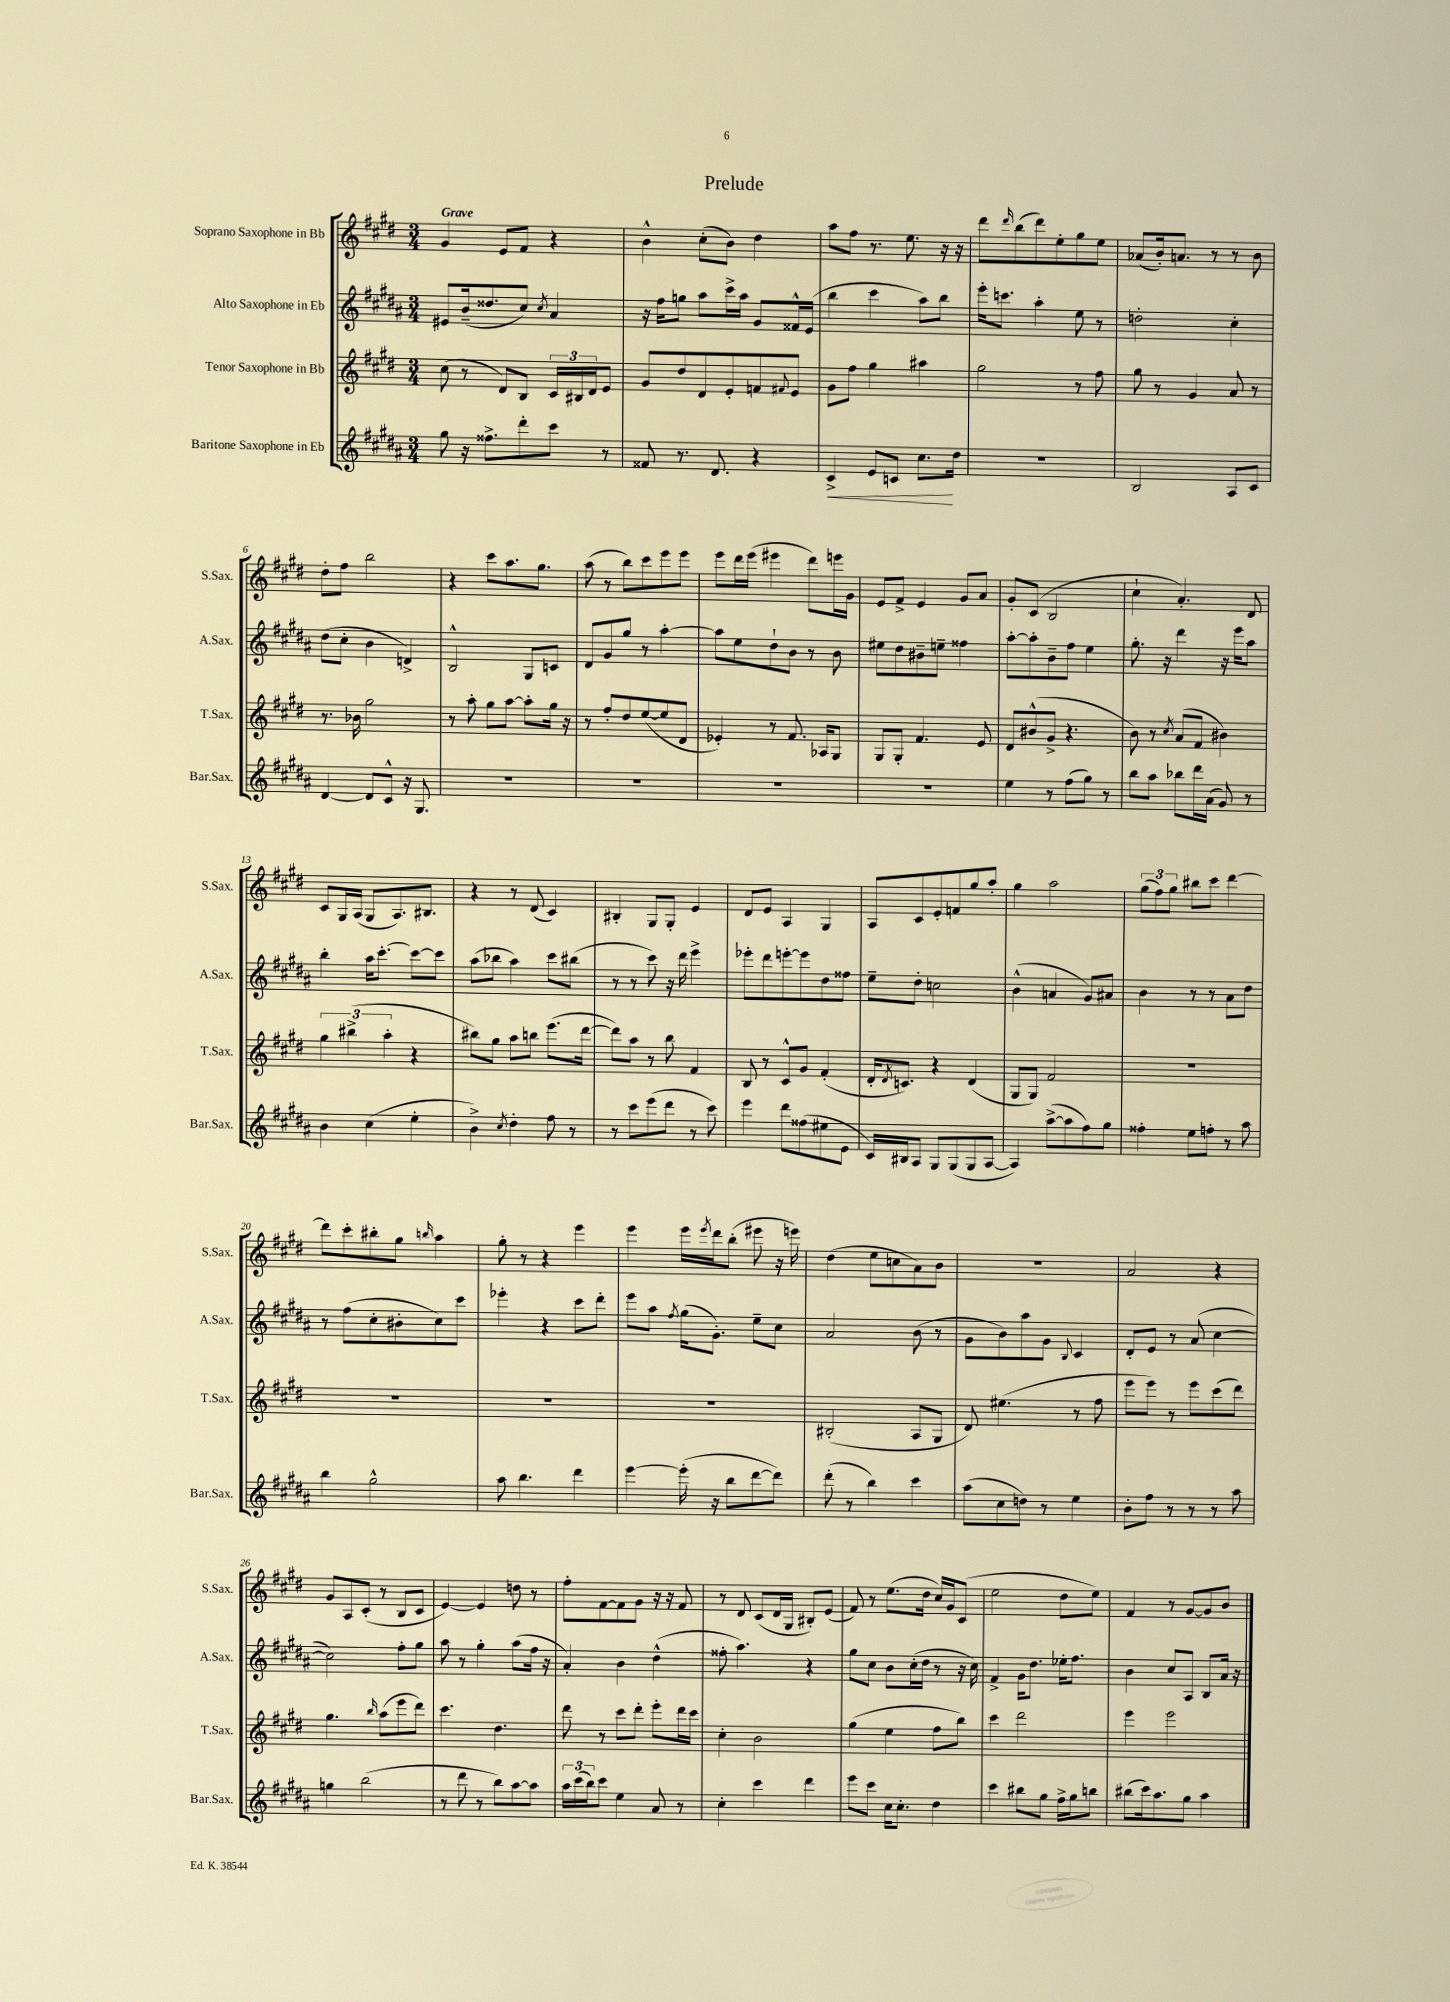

**kern	**kern	**kern	**kern
*staff4	*staff3	*staff2	*staff1
*clefG2	*clefG2	*clefG2	*clefG2
*k[f#c#g#d#a#]	*k[f#c#g#d#]	*k[f#c#g#d#a#]	*k[f#c#g#d#]
*M3/4	*M3/4	*M3/4	*M3/4
8gg#\	(8cc#\	8e#/L	4g#/
16r	8r	(16b~/k	.
8.ff##^\L	.	8.dd##/	.
.	8d#/L)	.	8e/L
8ddd#'\	8B/J	8cc#/J)	8f#/J
.	.	8qcc#/	.
8ccc#\J	24c#/LL	4a#/	4r
.	24B#/	.	.
.	24d#/J	.	.
8r	8e/J	.	.
=	=	=	=
8f##/	8g#/L	16r	4b^^\
.	.	16ff#\LK	.
8.r	8dd#/	8gg\J	.
.	8d#/	8aa#\L	(8cc#'\L
8.d#/	.	.	.
.	8e'/	16ccc#^\L	8b\J)
.	.	16aa#\JJ	.
4r	8f/	8g#/L	4dd#\
.	8qqf#/	.	.
.	8e/J	16f##^^/L	.
.	.	(16e/JJ	.
=	=	=	=
4c#^/	8g#\L	4bb\	8aa\L
.	8ff#\J	.	8ff#\J
8e/L	4gg#\	4ccc#\	8.r
8c/J	.	.	.
.	.	.	8.ee\
8.cc#\L	4aa#\	8aa#\L)	.
.	.	8bb\J	16r
16dd#\Jk	.	.	16r
=	=	=	=
2.r	2gg#\	16eee'\LK	8ddd#\L
.	.	8.ccc\J	.
.	.	.	16qqddd#/
.	.	.	(8bb\
.	.	4aa#'\	8ddd#\)
.	.	.	8ee'\
.	8r	8ee\	8gg#\
.	8ff#\	8r	8ee\J
=	=	=	=
2B/	8gg#\	2dd'\	(8a-/L
.	8r	.	16b'/k)
.	.	.	8.a/J
.	4g#/	.	.
.	.	.	8r
8A#/L	8a/	4cc#'\	8r
8c#/J	8r	.	8b\
=	=	=	=
[4d#/	8.r	(8dd#\L	8dd#'\L
.	.	8cc#'\J	8ff#\J
.	16b-\	.	.
8d#/]L	2gg#\	4b\	2bb\
8c#^^/J	.	.	.
16r	.	4d^/)	.
8.G#/	.	.	.
=	=	=	=
2.r	8r	2B^^/	4r
.	8aa'\	.	.
.	8gg#\L	.	8ccc#\L
.	[8aa\J	.	8.aa\
.	8aa'\]L	8G#/L	.
.	.	.	8.gg#\J
.	16gg#\Jk	8c/J	.
.	16r	.	.
=	=	=	=
2.r	8r	8d#/L	(8aa\
.	8ff#'/L	8g#/	8r
.	8dd#/	8gg#/J	8bb\L)
.	([8ee/	8r	8ccc#\
.	8ee/]	[4aa#'\	8eee\
.	8d#/J	.	8eee\J
=	=	=	=
2.r	4e-'/)	8aa#\]L	8eee\L
.	.	8ee\	16ddd#\L
.	.	.	(16eee\JJ
.	8r	8dd#`\	4eee#\
.	8.f#/	8b\J	.
.	.	8r	8ddd#\L)
.	16A-/LK	.	.
.	8G#/J	8b\	16eee\L
.	.	.	16g#\JJ
=	=	=	=
2.r	8G#/L	8ee#\L	8e/L
.	8G#'/J	8dd#\	8f#^/J
.	4.f#/	8b#~\	4e/
.	.	8ee~\J	.
.	.	4ff##\	8g#/L
.	8e/	.	8a/J
=	=	=	=
4ee\	8d#/L	[8aa#'\L	8g#'/L
.	(8b#^^/	8aa#'\]	(8c#/J
8r	8g#^/J	8b~\	2B/
(8ff#\L	4.r	8ff#\J	.
8gg#\J)	.	4ee\	.
8r	.	.	.
=	=	=	=
8bb\L	8b\)	8.gg#'\	4cc#`\
8aa#\J	8r	.	.
.	.	16r	.
.	8qcc#/	.	.
8bb-\L	(8a/L	4ddd#\	4.a'/)
16ddd#\L	8f#/J	.	.
(16a#\JJ	.	.	.
8g#/)	4b#\)	16r	.
.	.	16eee\LK	.
8r	.	8aa#\J	8d#/
=	=	=	=
4b\	6gg#\	4bb'\	8c#/L
.	.	.	16G#/L
.	(6bb#^\	.	.
.	.	.	(16A/JJ
(4cc#\	.	16aa#\LK	8G#/L
.	.	[8.ccc#'\J	.
.	6aa'\	.	.
.	.	.	8.A/)
4ee'\	4r	8ccc#\_L	.
.	.	.	8.B#/J
.	.	8ccc#\]J	.
=	=	=	=
4b^\)	8bb#\L)	(8aa#\L	4r
.	8gg#\J	8bb-\J	.
8qcc#/	.	.	.
4dd#'\	8aa\L	4aa#\)	8r
.	8bb\J	.	(8d#/
8ff#\	(8.eee\L	8ccc#\L	4c#/)
8r	.	(8bb#\J	.
.	[16ddd#\Jk	.	.
=	=	=	=
8r	8ddd#\]L)	8r	4B#'/
8ccc#\L	8aa\J	8r	.
(8eee\	8r	8ccc#\)	8G#/L
8ddd#\J	8bb\	16r	8G#'/J
.	.	16ddd#\	.
8r	4f#/	4eee^\	4e/
8ccc#\)	.	.	.
=	=	=	=
4eee\	8B/	8eee-'\L	8d#/L
.	8r	8ddd#\	8e/J
8ddd#\L	8c#^^/L	[8eee'\	4A/
(8ff##\	8g#/J	8eee\]	.
8ee#\	(4f#'/	8dd#\	4G#/
8e\J	.	8ff##\J	.
=	=	=	=
16c#/LL)	16d#'/LK	8ee~\L	8A/L
.	8qd#/	.	.
16B#/J	8.c/J)	.	.
8A#/J	.	8dd#'\J	8c#/
8G#/L	4r	2cc\	8e'/
(8G#/	.	.	8f/
8G#/	(4d#/	.	8gg#/
[8A#/J	.	.	8aa'/J
=	=	=	=
4A#/])	8G#/L	(4b^^\	4gg#\
.	8G#/J)	.	.
([8aa#^\L	2f#/	4a/	2aa\
8aa#\]	.	.	.
8ff#\)	.	8g#/L)	.
8gg#\J	.	8a#/J	.
=	=	=	=
4ff##'\	2.r	4b\	(12gg#\L
.	.	.	12ff#\)
.	.	.	12gg#\J
8ee\L	.	8r	8bb#\L
8ff'\J	.	8r	8ccc#\J
8r	.	8a#\L	[4ddd#\
8aa#\	.	8dd#\J	.
=	=	=	=
4bb\	2.r	8r	8ddd#\]L
.	.	(8ff#\L	8ccc#'\
2gg#^^\	.	8cc#'\	8bb#'\
.	.	8b#'\	8gg#\J
.	.	.	16qqbb/
.	.	8cc#\)	4aa\
.	.	8ccc#\J	.
=	=	=	=
8aa#\	2.r	4eee-'\	8gg#'\
4.bb\	.	.	8r
.	.	4r	4r
4ddd#\	.	8ccc#\L	4eee\
.	.	8ddd#'\J	.
=	=	=	=
[4eee\	2.r	8eee\L	4eee\
.	.	8aa#\J	.
.	.	8qff#/	.
(16eee'\]	.	(16gg#\LK	16eee\LL
.	.	.	8qeee/
16r	.	8.g#'\J)	16ddd#\J
8bb\L	.	.	(8bb'\J
[8ddd#\	.	8ee~\L	8eee#\
8ddd#\]J)	.	8cc#\J	16r
.	.	.	16eee\)
=	=	=	=
(8ddd#'\	(2B#'/	2a#/	(4dd#\
8r	.	.	.
4bb\)	.	.	8ee\L
.	.	.	8cc\
4ccc#\	8A/L	(8b\	8a\)
.	8G#/J	8r	8b\J
=	=	=	=
(8aa#\L	8d#/)	8g#\L	2.r
8cc#\	(4.ee#\	8b\)	.
8dd\J)	.	8aa#\	.
8r	.	8g#\J	.
.	.	8qqB/	.
4ee\	8r	4c#/	.
.	8ff#\	.	.
=	=	=	=
8b'\L	8eee\L	8d#'/L	2a/
8ff#\J	8eee\J)	8e/J	.
8r	8r	8r	.
8r	8eee\L	(8a#/	.
8r	(8ccc#\	[4cc#\	4r
8aa#\	8ddd#\J)	.	.
=	=	=	=
4gg\	4.gg#\	2cc#\])	8g#/L
.	.	.	8A/
(2bb\	.	.	(8c#'/J
.	16qqbb/	.	.
.	(8aa\L	.	8r
.	8eee\	8ff#'\L	8B/L
.	8ddd#\J)	8gg#\J	8c#/J
=	=	=	=
8r	4.ccc#\	8aa#\	[4e/)
8ddd#\	.	8r	.
8r	.	4gg#'\	4e/]
8bb\L)	4.dd#\	.	.
[8aa#\	.	(8aa#\L	8dd\
8aa#\]J	.	16ff#\Jk	8r
.	.	16r	.
=	=	=	=
24aa#\LL	8ddd#\	4a#'/)	8ff#'\L
(24ccc#\	.	.	.
24bb\J)	.	.	.
8ccc#\J	8r	.	[8f#\
4ee\	8ccc#\L	4b\	8f#\]
.	8ddd#'\J	.	8g#\J
8a#/	8eee'\L	(4dd#^^\	16r
.	.	.	16r
8r	16ddd#\L	.	8f#/
.	16ccc#\JJ	.	.
=	=	=	=
4cc#'\	4cc#'\	8ff##'\	8r
.	.	4.aa#\)	8d#/
4ccc#\	2b\	.	(8c#/L
.	.	.	16d#/L
.	.	.	16G#/JJ
4ddd#\	.	4r	8B#'/L)
.	.	.	(8e/J
=	=	=	=
8eee\L	(4gg#\	8gg#\L	8f#/)
8ccc#\J	.	8cc#\J	8r
16cc#\LK	4ee\	8b\L	(8.ee\L
8.cc#'\J	.	.	.
.	.	(16cc#'\L	.
.	.	16dd#\JJ	16dd#\Jk
4dd#\	8ff#\L	8r	16cc#/LL)
.	.	.	16g#/J
.	8bb\J)	16r	(8c#/J
.	.	16cc#\)	.
=	=	=	=
4ccc#\	4ccc#\	4f#^/	2ee\
8bb#\L	2ddd#\	16g#\LK	.
.	.	8.dd#\J	.
8gg#\J	.	.	.
16ff#^\LL	.	16ee-'\LK	8dd#\L
16gg#\J	.	8.ff#\J	.
8bb\J	.	.	8ee\J)
=	=	=	=
(8bb#\L	4eee\	4b\	4f#/
16ccc#\k)	.	.	.
8.aa#\	.	.	.
.	2eee\	8cc#/L	8r
8gg#\J	.	8A#/J	[8g#/L
4aa#\	.	8B/L	8g#/]
.	.	16a#/Jk	8b/J
.	.	16r	.
==	==	==	==
*-	*-	*-	*-
